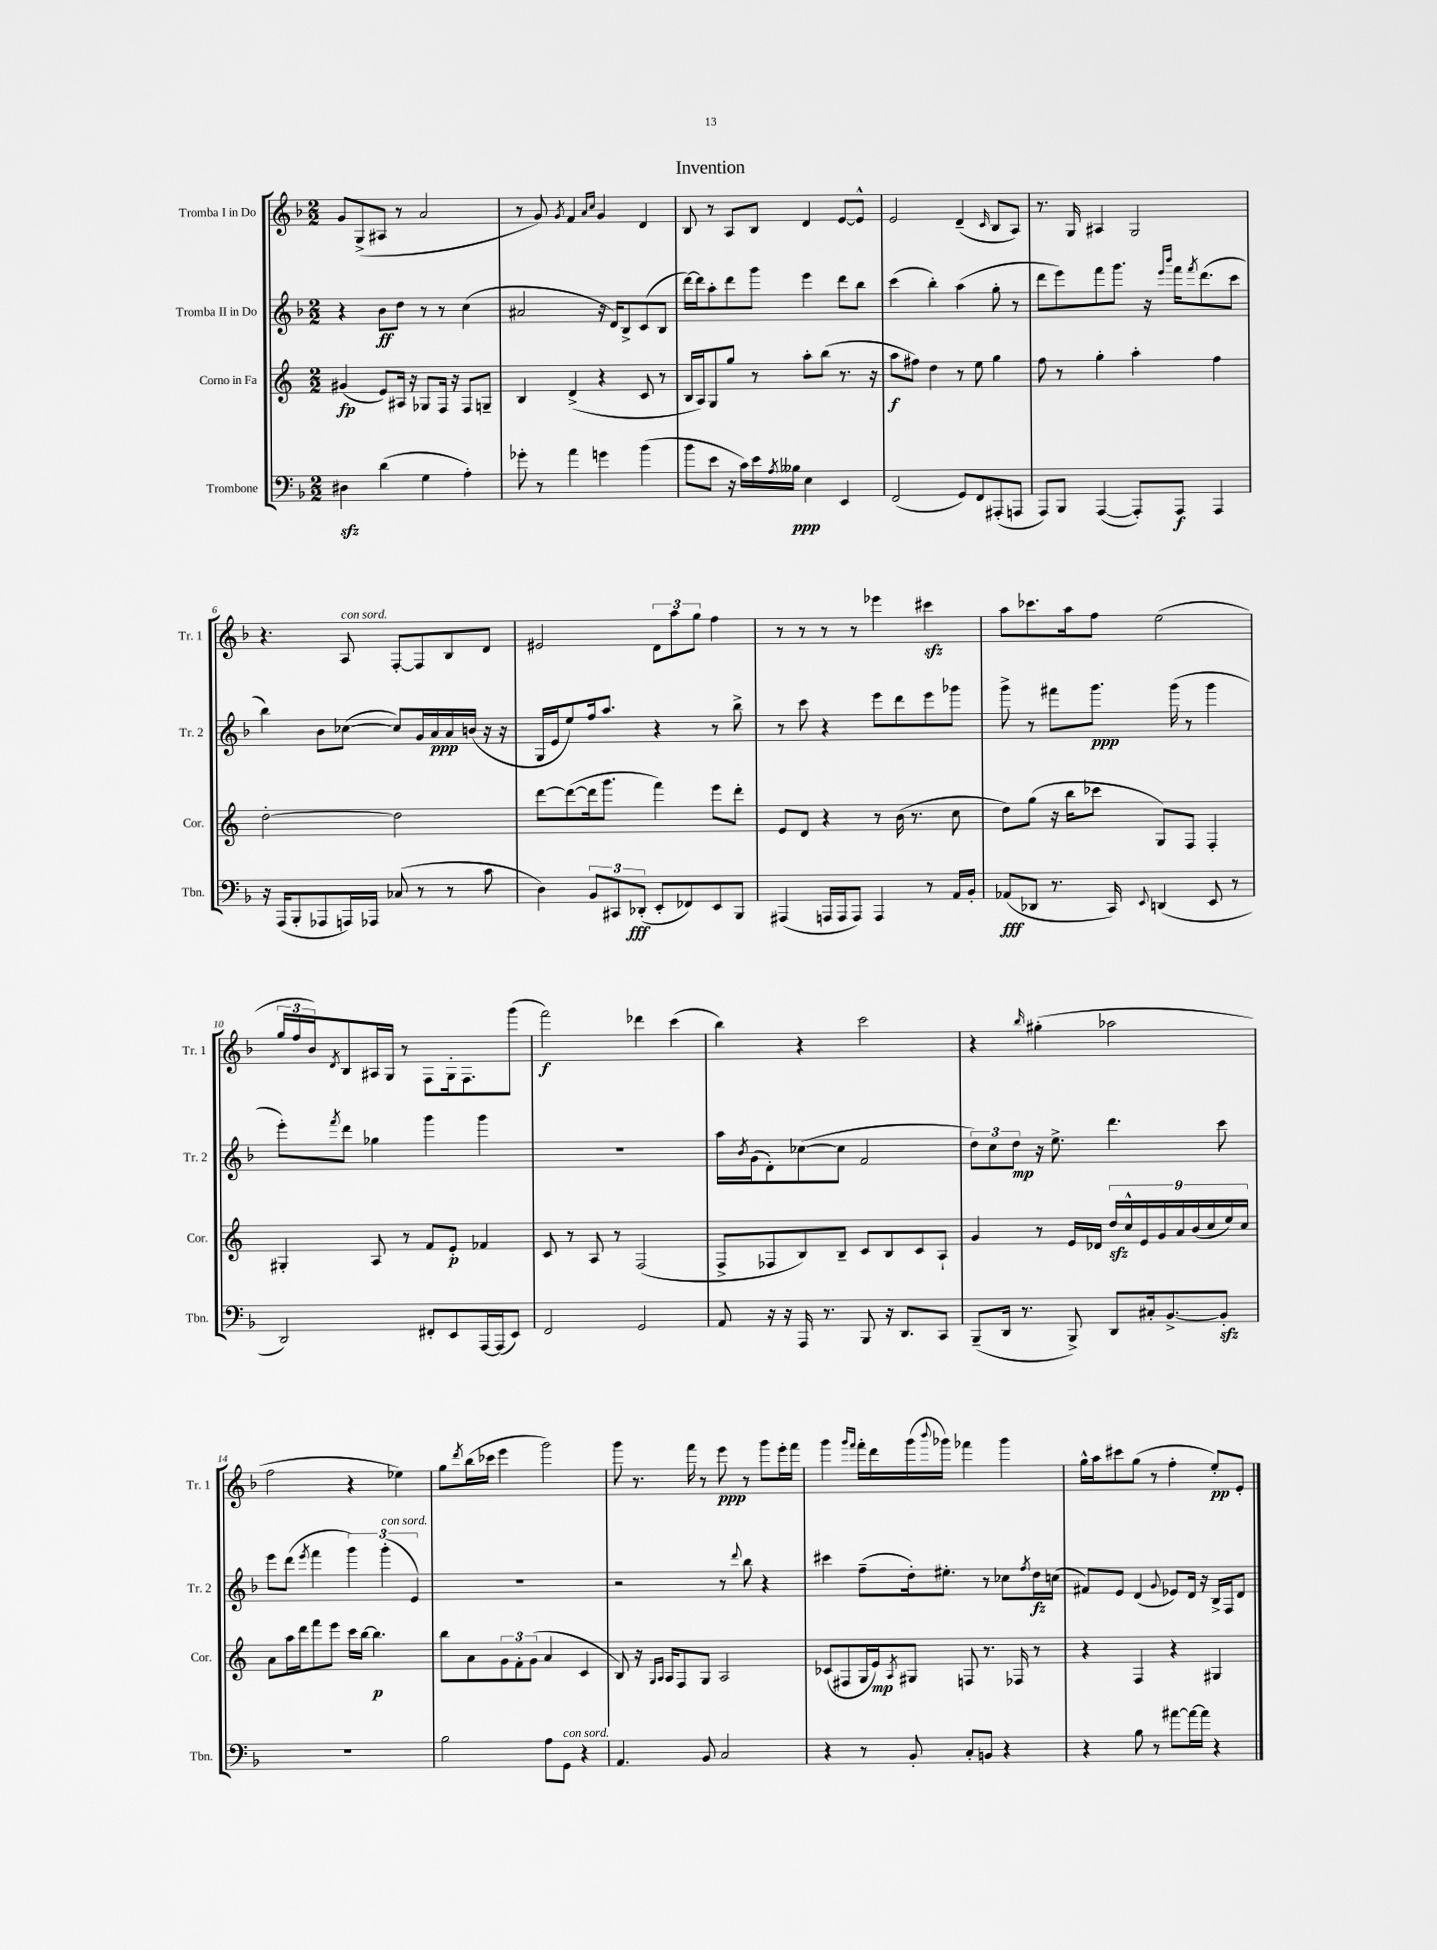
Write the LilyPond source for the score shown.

\header { title = "Invention" }
<<
\new StaffGroup <<
\new Staff = "s0" \with { instrumentName = "Tromba I in Do" shortInstrumentName = "Tr. 1" } {
    \clef treble \key f \major \numericTimeSignature \time 2/2
    g'8 g8->( ais8 r8 a'2 |
    r8 g'8) \acciaccatura { g'8 } f'4 \grace { a'16 c''16 } g'4 d'4 |
    bes8 r8 a8 bes8 d'4 e'8~ e'8-^ |
    e'2 d'4--( \grace { c'16 } bes8 a8) |
    r8. g16 ais4 g2 |
    r4. a8^\markup { \italic "con sord." } f8~-. f8 bes8 d'8 |
    eis'2 \tuplet 3/2 { d'8 a''8 g''8 } f''4 |
    r8 r8 r8 r8 ees'''4 cis'''4\sfz |
    a''8 ces'''8. a''16 f''8 e''2( |
    \tuplet 3/2 { g''16 f''16 bes'16) } \acciaccatura { d'8 } bes8 ais16 g16 r8 f8 g16-. f8. g'''8( |
    f'''2\f) des'''4 c'''4( |
    bes''4) r4 c'''2 |
    r4 \grace { bes''16 } gis''4-.( aes''2 |
    f''2 r4 ees''4) |
    g''8 \acciaccatura { d'''8 } bes''16( ces'''16 e'''4 g'''2) |
    g'''8 r8. f'''16 r8 e'''8\ppp r8 g'''8 e'''16-. f'''16 |
    g'''4 \grace { g'''16 f'''16 } f'''16-. d'''16 g'''16( \appoggiatura { bes'''8 } ges'''16) fes'''4 ges'''4 |
    g''16-^ a''16 cis'''8 g''8( r8 f''4-. e''8-.\pp) e'8-. \bar "|." |
}
\new Staff = "s1" \with { instrumentName = "Tromba II in Do" shortInstrumentName = "Tr. 2" } {
    \clef treble \key f \major \numericTimeSignature \time 2/2
    r4 bes'8\ff d''8 r8 r8 c''4( |
    ais'2 r16 d'16) bes8-> c'8( bes8 |
    d'''16~) d'''16 a''8-. d'''8 g'''8 e'''4 d'''8 bes''8 |
    c'''4( bes''4-.) a''4( g''8-. r8 |
    d'''8 e'''8) f'''8 g'''8. r16 \grace { e'''16 bes'''16 } f'''16 \acciaccatura { f'''8 } d'''8.( c'''8 |
    bes''4) bes'8 ces''8~( ces''8) g'16 a'16\ppp a'16 b'16( r16 r16 |
    g16 e'16 e''8) f''16 a''8. r4 r8 bes''8-> |
    r8 c'''8 r4 e'''8 d'''8 e'''8 ges'''8 |
    g'''8-> r8 fis'''8 g'''8.\ppp g'''16( r8 g'''4 |
    e'''8-.) \acciaccatura { f'''8 } d'''8 ges''4 g'''4 g'''4 |
    R1 |
    a''16 \acciaccatura { bes'8 } g'16( d'8-.) ces''8~( ces''8 f'2 |
    \tuplet 3/2 { d''8) c''8 d''8\mp } r16 e''8.-> d'''4. c'''8 |
    e'''8 d'''8( \acciaccatura { e'''8 } f'''4 \tuplet 3/2 { g'''4) g'''4-.^\markup { \italic "con sord." }( e'4) } |
    R1 |
    r2 r8 \appoggiatura { d'''8 } bes''8 r4 |
    cis'''4 f''8--( d''16-.) eis''8.-. r8 ces''8 \acciaccatura { f''8 } d''16\fz c''16( |
    fis'8) e'8 d'4( \appoggiatura { g'8 } ees'8) d'16 r16 bes16-> f16 d'8 \bar "|." |
}
\new Staff = "s2" \with { instrumentName = "Corno in Fa" shortInstrumentName = "Cor." } {
    \clef treble \key c \major \numericTimeSignature \time 2/2
    gis'4\fp( e'8) ais16 r16 ges8 f16 r16 f8 g8-- |
    b4 d'4->( r4 c'8 r8 |
    b16 a16) g8 g''8 r8 a''8-. b''8( r8. r16 |
    a''8\f fis''8) d''4 r8 e''8 g''4 |
    f''8 r8 g''4-. a''4-. f''4 |
    d''2~-. d''2 |
    d'''8~ d'''8~( d'''16 g'''8. f'''4) e'''8 d'''8-. |
    e'8 d'8 r4 r8 b'16( r8. c''8 |
    d''8) g''8( r16 b''16 ces'''8 g8) f8 f4-. |
    gis4-. a8 r8 f'8 e'8-.\p fes'4 |
    c'8 r8 a8 r8 f2( |
    f8-> fes8 b8) b8-- c'8 b8 c'8 a8-! |
    g'4 r8 e'16 des'16 \tuplet 9/8 { d''16\sfz c''16-^ e'16 g'16 a'16 b'16( c''16 e''16) c''16 } |
    a'8 a''16 d'''16 f'''8 e'''8 c'''16 b''16~ b''4.\p |
    b''8 a'8 \tuplet 3/2 { g'8 f'8-. g'8( } a'4 c'4 |
    b8) r16 \grace { g16 a16 } a16 f8 g8 a2 |
    ces'8( fis8 g16 e'16\mp) \acciaccatura { a8 } gis8 f8 r8. fes16 r8 |
    r4 f4 r4 gis4 \bar "|." |
}
\new Staff = "s3" \with { instrumentName = "Trombone" shortInstrumentName = "Tbn." } {
    \clef bass \key f \major \numericTimeSignature \time 2/2
    dis4\sfz d'4( g4 a4-.) |
    ges'8-. r8 a'4 g'4 bes'4( |
    bes'8 e'8 r16 c'16) e'16 \acciaccatura { a8 } beses16\ppp e4 e,4 |
    f,2( g,8) f,8 ais,,8-.( a,,8 |
    a,,8) bes,,8 a,,4~( a,,8-.) a,,8\f a,,4 |
    r16 a,,16( bes,,8-. aes,,8 a,,16) aes,,16 ces8( r8 r8 c'8 |
    d4) \tuplet 3/2 { bes,8 cis,8 des,8-.\fff( } e,8-. fes,8) e,8 bes,,8 |
    ais,,4( a,,16 a,,16 a,,8) a,,4 r8 a,16 bes,16-. |
    aes,8\fff( des,8 r8. c,16) \appoggiatura { e,8 } d,4( e,8 r8 |
    d,2) fis,8-. e,8 a,,16~ a,,16( e,8) |
    f,2 g,2 |
    a,8 r16 r16 a,,16 r8. bes,,8 r16 d,8. c,8 |
    bes,,8--( d,16 r8. bes,,8->) d,8 cis16-. bes,8.~-> bes,8-.\sfz |
    R1 |
    bes2 a8 g,8^\markup { \italic "con sord." } r4 |
    a,4. bes,8 c2 |
    r4 r8 bes,8-. c8-. b,8 r4 |
    r4 bes8 r8 ais'8~ ais'16~ ais'16 r4 \bar "|." |
}
>>
>>
